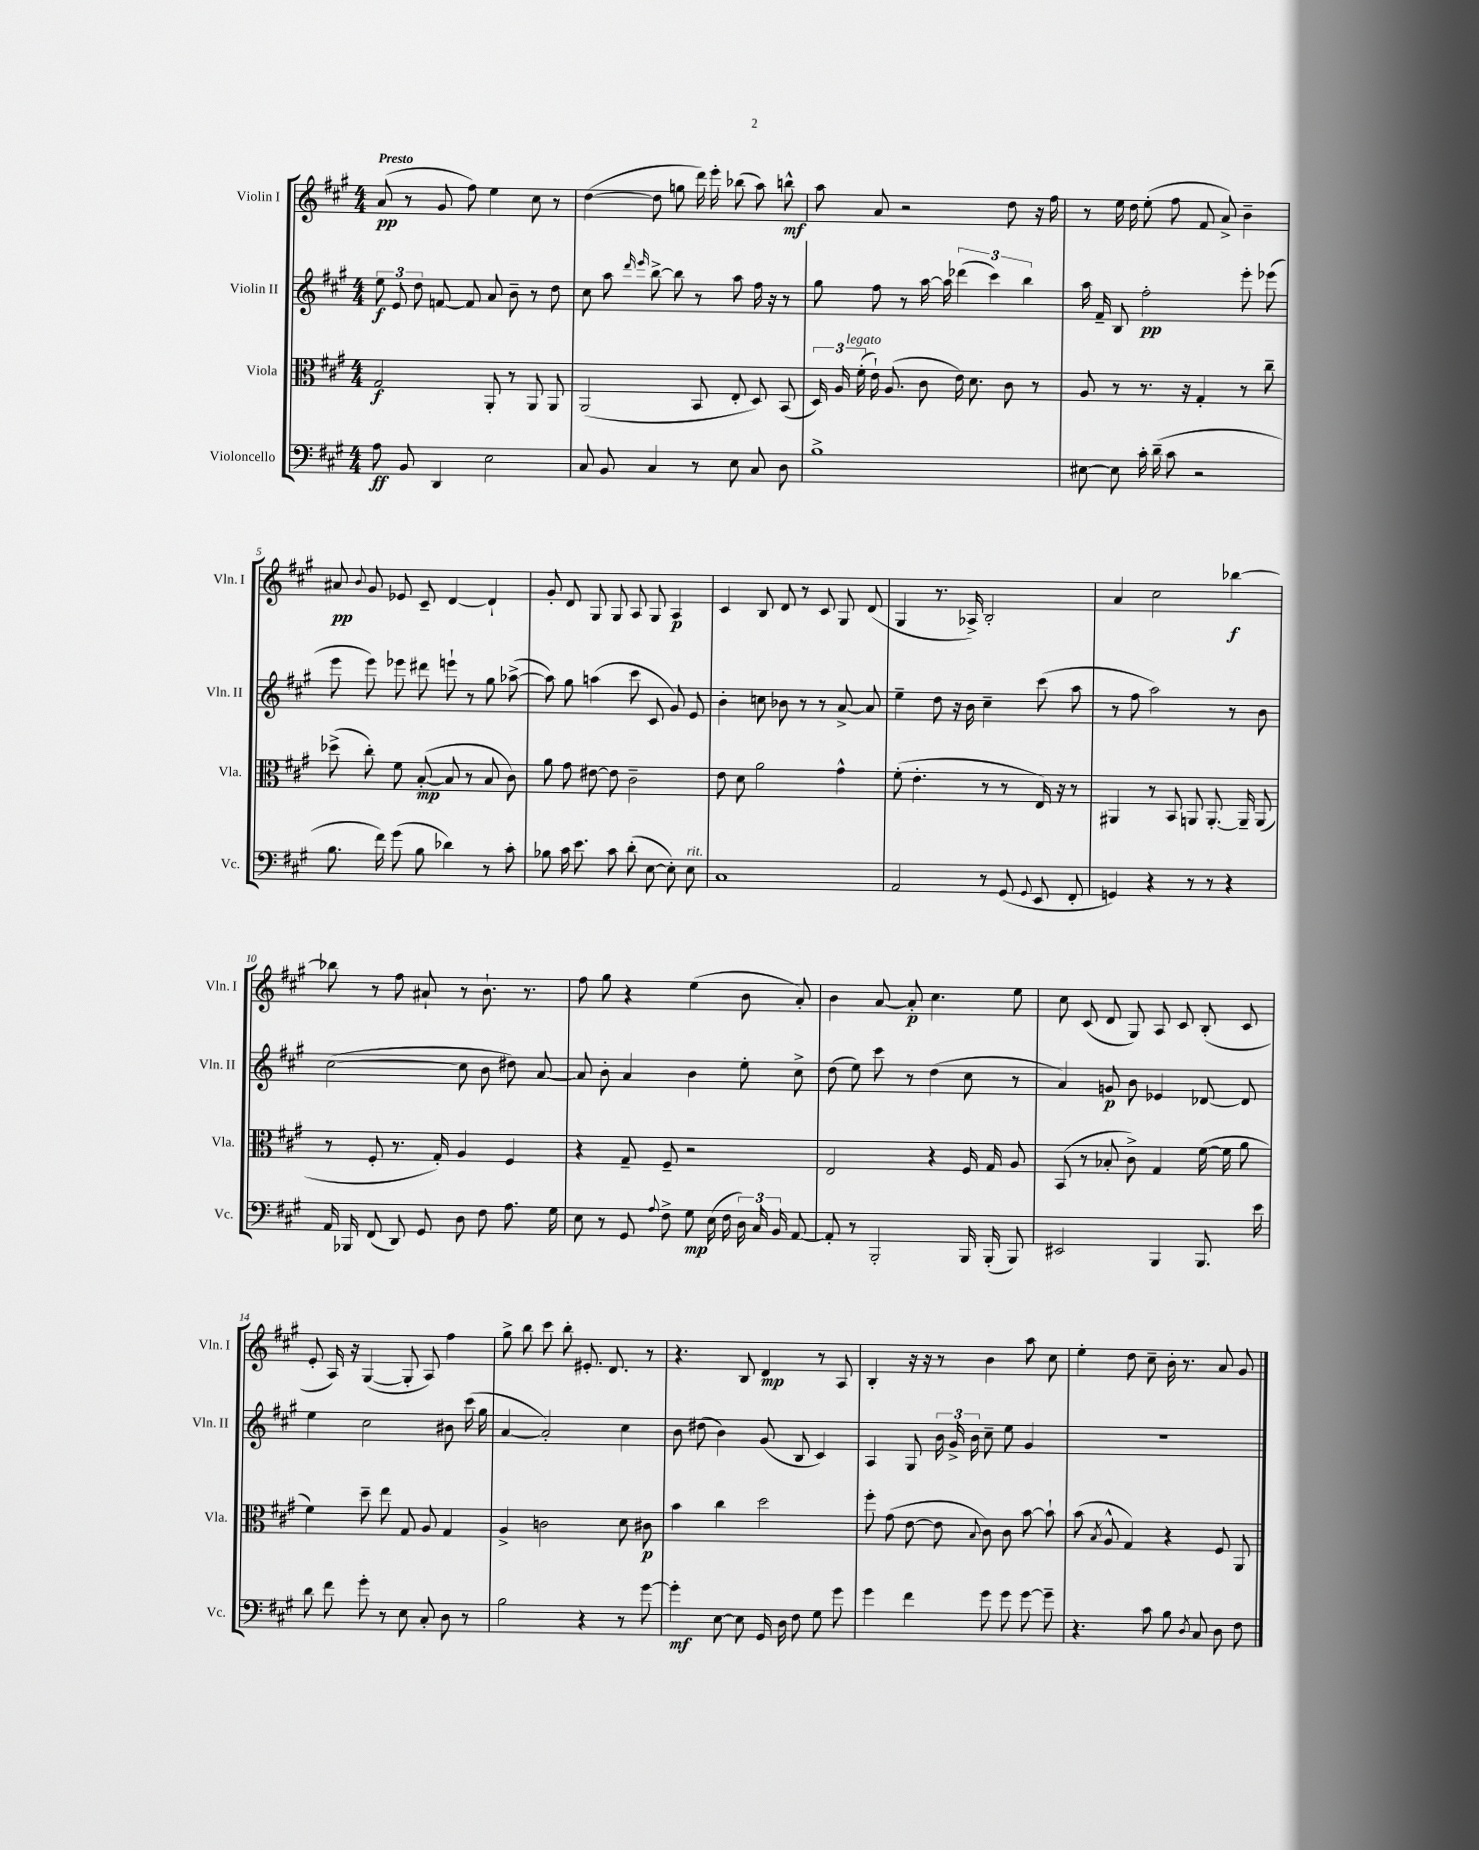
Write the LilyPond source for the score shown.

<<
\new StaffGroup <<
\new Staff = "s0" \with { instrumentName = "Violin I" shortInstrumentName = "Vln. I" } {
    \clef treble \key a \major \numericTimeSignature \time 4/4 \tempo "Presto"
    \autoBeamOff a'8\pp( r8 gis'8 fis''8) e''4 cis''8 r8 |
    d''4~( d''8 g''8 d'''16) e'''16-. bes''8( a''8) b''8-^\mf |
    a''8 a'8 r2 d''8 r16 fis''16 |
    r8 e''16 d''16 e''8-.( fis''8 fis'8 a'8->) b'4-- |
    ais'8\pp \appoggiatura { b'8 } gis'8 ees'8 cis'8-- d'4~ d'4-! |
    gis'8-. d'8 gis8 gis8 a8 gis8 a4\p |
    cis'4 b8 d'8 r8 cis'8 gis8 d'8( |
    gis4 r8. aes16->) b2-. |
    a'4 cis''2 bes''4~\f |
    bes''8 r8 fis''8 ais'8-! r8 b'8.-! r8. |
    fis''8 gis''8 r4 e''4( b'8 a'8-.) |
    b'4 a'8~ a'8-.\p cis''4. e''8 |
    cis''8 cis'8( d'8 gis8) a8 cis'8 b8-.( cis'8 |
    e'8-. a16) r16 gis4~( gis8-. a8) fis''4 |
    gis''8-> b''8 cis'''8 b''8-. eis'8.-. d'8. r8 |
    r4. b8 d'4\mp r8 a8 |
    b4-. r16 r16 r8 b'4 a''8 cis''8 |
    e''4-. d''8 cis''8-- b'16-. r8. a'8 gis'8 \bar "|." |
}
\new Staff = "s1" \with { instrumentName = "Violin II" shortInstrumentName = "Vln. II" } {
    \clef treble \key a \major \numericTimeSignature \time 4/4
    \autoBeamOff \tuplet 3/2 { e''8\f e'8 d''8 } f'8~ f'8 a'8 b'8-- r8 d''8 |
    cis''8 a''8 \grace { d'''16 e'''16 } b''8~-> b''8 r8 a''8 fis''16 r16 r8 |
    gis''8 fis''8 r8 a''16~ a''16 \tuplet 3/2 { des'''4( cis'''4) b''4 } |
    a''16 fis'16-- b8 fis''2-.\pp e'''8-. ees'''8( |
    e'''8 e'''8) ees'''8 dis'''8 e'''8-! r8 gis''8 aes''8~->( |
    aes''8) gis''8 a''4( cis'''8 cis'8 gis'8) e'8 |
    b'4-. c''8 bes'8 r8 r8 a'8~-> a'8 |
    e''4-- d''8 r16 b'16 cis''4-- cis'''8( a''8 |
    r8 fis''8 a''2) r8 b'8 |
    cis''2~( cis''8 b'8 dis''8) a'8~ |
    a'8 b'8-. a'4 b'4 e''8-. cis''8-> |
    d''8( e''8) cis'''8 r8 d''4( cis''8 r8 |
    a'4) g'8\p b'8 ees'4 des'8~ des'8 |
    e''4 cis''2 bis'8 cis'''16( gis''16 |
    a'4~ a'2-.) cis''4 |
    b'8 dis''8( b'4) gis'8( b8 cis'4) |
    a4 gis8 \tuplet 3/2 { b'16 gis'16-> b'16 } cis''8-- e''8 gis'4 |
    r1 \bar "|." |
}
\new Staff = "s2" \with { instrumentName = "Viola" shortInstrumentName = "Vla." } {
    \clef alto \key a \major \numericTimeSignature \time 4/4
    \autoBeamOff gis2\f a,8-. r8 a,8 a,8 |
    a,2( b,8 e8-. d8) b,8( |
    \tuplet 3/2 { d16) a16 fis'16-.^\markup { \italic "legato" }( } e'16-!) a8.( cis'8 e'16) d'8. cis'8 r8 |
    a8 r8 r8. r16 gis4-. r8 cis''8-- |
    des''8->( cis''8-.) fis'8 b8~-.\mp( b8 r8 b8 cis'8) |
    a'8 gis'8 eis'8~ eis'8 cis'2-- |
    e'8 d'8 a'2 gis'4-^ |
    fis'8-.( e'4.-. r8 r8 e16) r16 r8 |
    ais,4 r8 b,8 a,8 a,8.~-. a,16-- a,8( |
    r8 fis8-. r8. gis16-.) a4 fis4 |
    r4 gis8-- fis8-- r2 |
    e2 r4 fis16 gis16 a8 |
    b,8( r8 bes8-. cis'8->) gis4 fis'16~( fis'16 a'8 |
    fis'4) d''8-- e''8 gis8 a8 gis4 |
    a4-> c'2 d'8 cis'8\p |
    b'4 cis''4 d''2 |
    fis''8-. gis'8( e'8~ e'8 \appoggiatura { b8 } cis'8) cis'8 b'8~ b'8-! |
    b'8( \acciaccatura { b8 } a8-^ gis4) r4 fis8 a,8 \bar "|." |
}
\new Staff = "s3" \with { instrumentName = "Violoncello" shortInstrumentName = "Vc." } {
    \clef bass \key a \major \numericTimeSignature \time 4/4
    \autoBeamOff a8\ff b,8 d,4 e2 |
    cis8 b,8 cis4 r8 e8 cis8 d8 |
    b1-> |
    eis8~ eis8 cis'16-. d'16--( cis'8 r2 |
    b8. fis'16) gis'8( b8 des'4) r8 cis'8-. |
    bes8 cis'16 e'8. cis'8 d'8-.( e8~ e8-.) e8^\markup { \italic "rit." } |
    cis1 |
    a,2 r8 gis,8( \appoggiatura { gis,8 } e,8 fis,8-. |
    g,4) r4 r8 r8 r4 |
    a,16 bes,,16 fis,8( d,8) gis,8 d8 fis8 a8. gis16 |
    e8 r8 gis,8 \appoggiatura { a8 } fis8-> gis8\mp e16( fis16 \tuplet 3/2 { d16) cis16 b,16 } a,8~ |
    a,8-. r8 b,,2-. b,,16 b,,16-.( b,,8) |
    eis,2 b,,4 b,,8. e'16 |
    d'8 fis'8 gis'8-. r8 e8 cis8-. d8 r8 |
    b2 r4 r8 gis'8~ |
    gis'4-.\mf e8~ e8 gis,16 d16 fis8 gis8 gis'8 |
    gis'4 fis'4 gis'8 gis'8 gis'8~ gis'8-- |
    r4. cis'8 b8 \acciaccatura { d8 } cis8 d8 fis8 \bar "|." |
}
>>
>>
